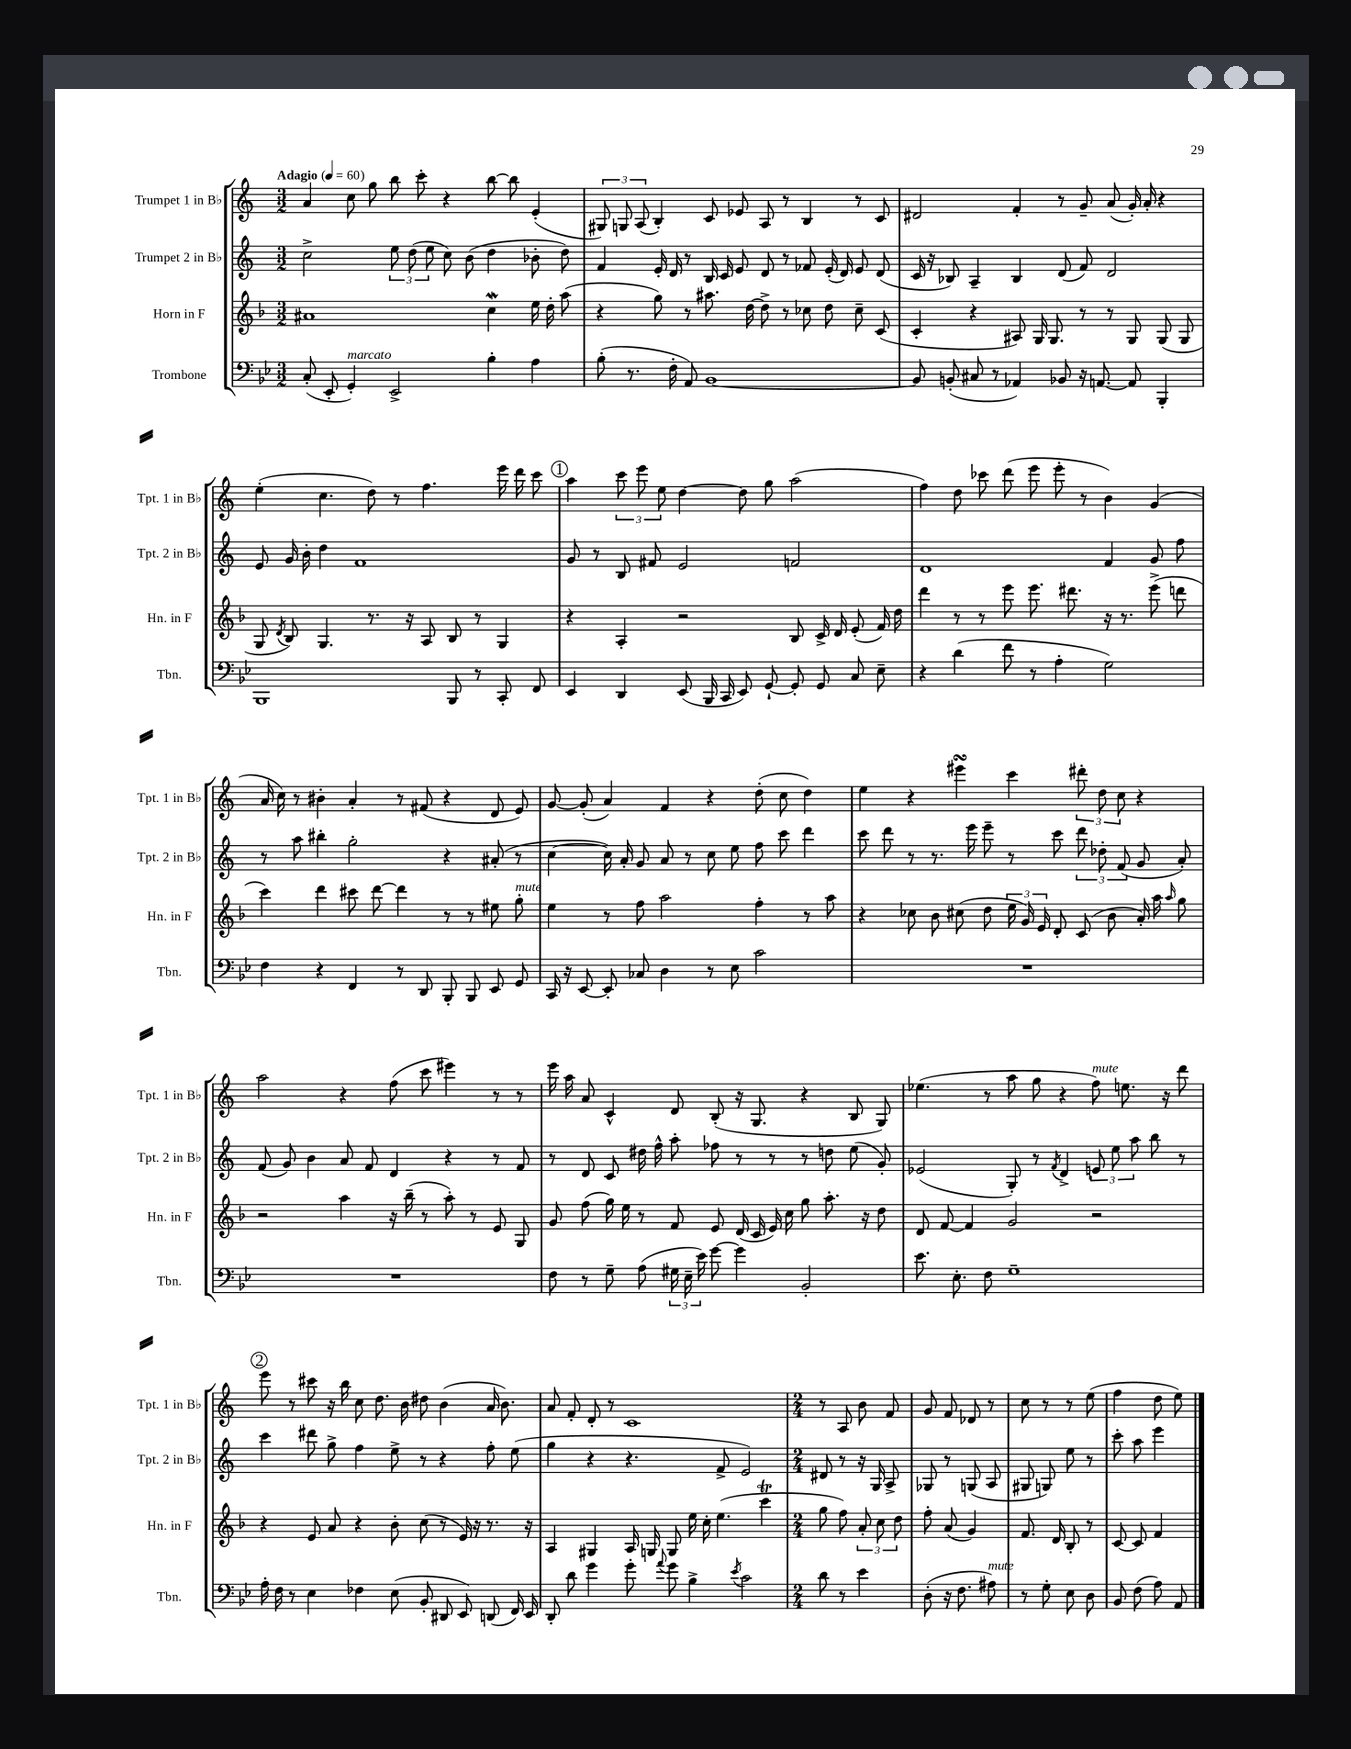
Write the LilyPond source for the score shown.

<<
\new StaffGroup <<
\new Staff = "s0" \with { instrumentName = "Trumpet 1 in Bb" shortInstrumentName = "Tpt. 1 in Bb" } {
    \clef treble \key c \major \numericTimeSignature \time 3/2 \tempo "Adagio" 4 = 60
    \autoBeamOff a'4 c''8 g''8 b''8 c'''8-. r4 b''8~ b''8 e'4-.( |
    \tuplet 3/2 { gis8) g8 a8( } b4-.) c'8 ees'8 a8 r8 b4 r8 c'8 |
    dis'2 f'4-. r8 g'8-- a'8( g'16-.) a'16-. r4 |
    e''4-.( c''4. d''8) r8 f''4. e'''16 d'''16 c'''8 |
    \mark \markup { \circle "1" } a''4 \tuplet 3/2 { c'''8 e'''8 e''8 } d''4~ d''8 g''8 a''2( |
    f''4) d''8 ces'''8 d'''8( e'''8 e'''8-. r8 b'4) g'4( |
    a'16 c''16) r8 bis'4-. a'4-. r8 fis'8( r4 d'8 e'8) |
    g'8~ g'8-.( a'4) f'4 r4 d''8-.( c''8 d''4) |
    e''4 r4 eis'''4\turn c'''4 \tuplet 3/2 { dis'''8-. d''8 c''8 } r4 |
    a''2 r4 f''8( c'''8 eis'''4) r8 r8 |
    e'''16 a''16 a'8 c'4-^ d'8 b8-.( r16 g8. r4 b8 g8) |
    ees''4.( r8 a''8 g''8 r4 f''8^\markup { \italic "mute" }) e''8. r16 d'''8 |
    \mark \markup { \circle "2" } e'''8 r8 cis'''8 r16 b''16 c''8 d''8. b'16 dis''8 b'4( a'16 b'8.) |
    a'8 f'8-. d'8-. r8 c'1 |
    \numericTimeSignature \time 2/4 r8 a8 b'8 f'8 |
    g'8 f'8 des'8 r8 |
    c''8 r8 r8 e''8( |
    f''4 d''8 e''8) \bar "|." |
}
\new Staff = "s1" \with { instrumentName = "Trumpet 2 in Bb" shortInstrumentName = "Tpt. 2 in Bb" } {
    \clef treble \key c \major \numericTimeSignature \time 3/2
    \autoBeamOff c''2-> \tuplet 3/2 { e''8 d''8( e''8 } c''8) b'8( d''4 bes'8-. d''8) |
    f'4 e'16-. d'16 r8 b16 c'16 e'8 d'8 r8 fes'8 e'16-.( d'16) e'8 d'8( |
    c'16 r16 bes8) a4-- bes4 d'8( f'8) d'2 |
    e'8 g'16 b'16-. d''4 f'1 |
    \mark \markup { \circle "1" } g'8 r8 b8 fis'8 e'2 f'2 |
    d'1 f'4 g'8 f''8 |
    r8 a''8 bis''4-. g''2-. r4 ais'8-.( r8 |
    c''4~ c''16) a'16-. g'8 a'8 r8 c''8 e''8 f''8 c'''8 d'''4 |
    c'''8 d'''8 r8 r8. e'''16 e'''8-- r8 c'''8 \tuplet 3/2 { d'''8 des''8-. f'8( } g'8 a'8-.) |
    f'8( g'8) b'4 a'8 f'8 d'4 r4 r8 f'8 |
    r8 d'8 c'8 dis''16 f''16-^ a''8-. fes''8 r8 r8 r8 d''8 e''8( g'8-.) |
    ees'2( g8-.) r8 \acciaccatura { f'8 } d'4-> \tuplet 3/2 { e'8 e''8 a''8 } b''8 r8 |
    \mark \markup { \circle "2" } c'''4 dis'''8 g''8-> f''4 e''8-> r8 r4 f''8-. e''8( |
    g''4 r4 r4. f'8-> e'2) |
    \numericTimeSignature \time 2/4 dis'8 r8 r16 g16 a8-> |
    ges8 r8 g8( a8 |
    gis8 g8) e''8 r8 |
    c'''8-. a''8 e'''4 \bar "|." |
}
\new Staff = "s2" \with { instrumentName = "Horn in F" shortInstrumentName = "Hn. in F" } {
    \clef treble \key f \major \numericTimeSignature \time 3/2
    \autoBeamOff ais'1 c''4\mordent e''16 d''16-. a''8( |
    r4 g''8) r8 ais''8. d''16~ d''8-> r8 ces''8 d''8 ces''8-- c'8( |
    c'4-. r4 ais8) g16 g8. r8 r8 g8 g8( g8 |
    g8 \acciaccatura { d'8 } bes8) g4. r8. r16 a8 bes8 r8 g4 |
    \mark \markup { \circle "1" } r4 a4-. r2 bes8 c'16-> d'16 e'8-.( f'16) d''16 |
    d'''4 r8 r8 e'''8 e'''8. dis'''8. r16 r8. e'''8->( d'''8 |
    c'''4) d'''4 cis'''8 d'''8~ d'''4 r8 r8 eis''8 g''8-.^\markup { \italic "mute" } |
    e''4 r8 f''8 a''2 f''4-. r8 a''8 |
    r4 ces''8 bes'8 cis''8( d''8 \tuplet 3/2 { e''16 g'16) e'16 } d'8-. c'8( bes'8 a'16-.) a''16 \grace { a''16 } g''8 |
    r2 a''4 r16 bes''16--( r8 a''8-.) r8 e'8 g8 |
    g'8 f''8( g''16) e''16 r8 f'8 e'8 d'16( c'16 e'16) c''16 g''8 a''8.-. r16 d''8 |
    d'8 f'8~ f'4 g'2 r2 |
    \mark \markup { \circle "2" } r4 e'8 a'8 r4 bes'8-. c''8( r8 e'16) r16 r8. r16 |
    a4 gis4 a16 g16 g8 e''16 c''16-. e''4.( c'''4\trill |
    \numericTimeSignature \time 2/4 g''8 f''8) \tuplet 3/2 { a'8-. c''8 d''8 } |
    f''8-. a'8( g'4) |
    f'8. d'16 bes8-. r8 |
    c'8~ c'8 f'4 \bar "|." |
}
\new Staff = "s3" \with { instrumentName = "Trombone" shortInstrumentName = "Tbn." } {
    \clef bass \key bes \major \numericTimeSignature \time 3/2
    \autoBeamOff c8-.( ees,8-. g,4-.^\markup { \italic "marcato" }) ees,2-> bes4-. a4 |
    bes8-.( r8. f16-. a,8) bes,1~ |
    bes,8 b,8-.( cis8 r8 aes,4) bes,8 r16 a,8.~ a,8 bes,,4-. |
    bes,,1 bes,,8 r8 c,8-. f,8 |
    \mark \markup { \circle "1" } ees,4 d,4 ees,8( bes,,16 c,16 ees,8) g,8~-! g,8-. g,8 c8 ees8-- |
    r4 d'4( f'8 r8 a4-. g2) |
    f4 r4 f,4 r8 d,8 bes,,8-. bes,,8 ees,8 g,8 |
    c,16 r16 ees,8~ ees,8-. ces8 d4 r8 ees8 c'2 |
    R1. |
    R1. |
    f8 r8 g8-- a8( \tuplet 3/2 { gis16 ees16-- ees'16) } g'8~ g'4 bes,2-. |
    ees'8. ees8.-. f8 g1-- |
    \mark \markup { \circle "2" } a16-. f16 r8 ees4 fes4 ees8( bes,8-. dis,8 ees,8) d,8( f,16) ees,16 |
    d,8-. d'8 g'4 g'8-. \appoggiatura { a'8 } g'8 bes4-> \acciaccatura { ees'8 } c'2 |
    \numericTimeSignature \time 2/4 d'8 r8 ees'4 |
    d8-.( r16 f8. ais8^\markup { \italic "mute" }) |
    r8 g8-. ees8 d8 |
    bes,8 f8( a8) a,8 \bar "|." |
}
>>
>>
\layout { \context { \Score \remove "Bar_number_engraver" } }
